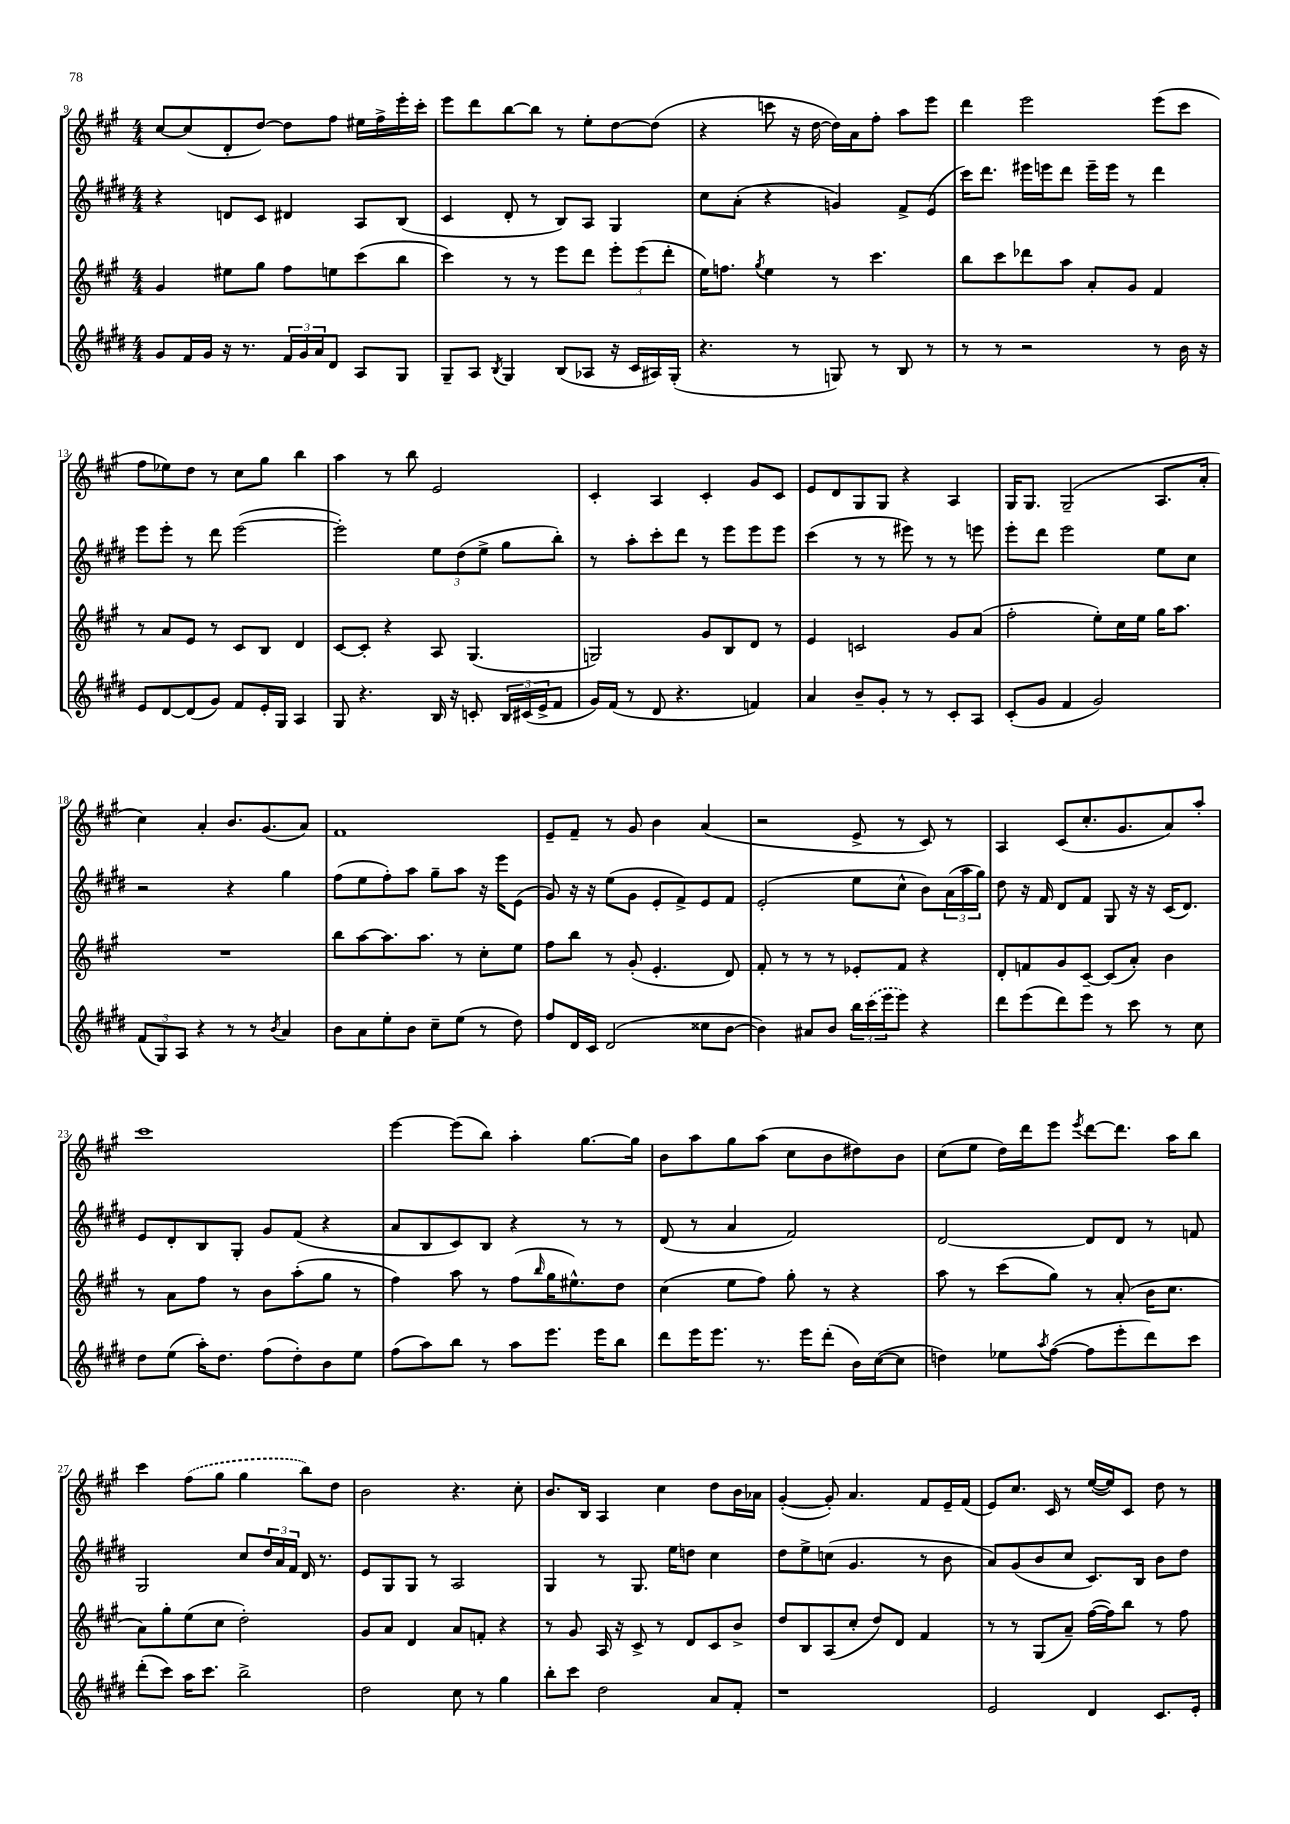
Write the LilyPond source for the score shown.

<<
\new StaffGroup <<
\new Staff = "s0" {
    \clef treble \key a \major \numericTimeSignature \time 4/4
    cis''8~ cis''8( d'8-. d''8~) d''8 fis''8 eis''16 fis''16-> e'''16-. cis'''16-. |
    e'''8 d'''8 b''8~ b''8 r8 e''8-. d''8~ d''8( |
    r4 c'''8 r16 d''16~ d''16) a'16 fis''8-. a''8 e'''8 |
    d'''4 e'''2 e'''8( cis'''8 |
    fis''8 ees''8) d''8 r8 cis''8 gis''8 b''4 |
    a''4 r8 b''8 e'2 |
    cis'4-. a4 cis'4-. gis'8 cis'8 |
    e'8 d'8 gis8 gis8 r4 a4 |
    gis16 gis8. gis2--( a8. a'16-. |
    cis''4) a'4-. b'8. gis'8.( a'8) |
    fis'1 |
    e'8-- fis'8-- r8 gis'8 b'4 a'4( |
    r2 e'8-> r8 cis'8) r8 |
    a4 cis'8( cis''8.-. gis'8. a'8) a''8-. |
    cis'''1 |
    e'''4~ e'''8( b''8) a''4-. gis''8.~ gis''16 |
    b'8 a''8 gis''8 a''8( cis''8 b'8 dis''8) b'8 |
    cis''8( e''8 d''16) d'''16 e'''8 \acciaccatura { e'''8 } d'''8~ d'''8. a''16 b''8 |
    cis'''4 \once \slurDashed fis''8( gis''8 gis''4 b''8) d''8 |
    b'2 r4. cis''8-. |
    b'8. b16 a4 cis''4 d''8 b'16 aes'16 |
    gis'4~-.( gis'8-.) a'4. fis'8 e'16-- fis'16( |
    e'8) cis''8. cis'16 r8 e''16~( e''16) cis'8 d''8 r8 \bar "|." |
}
\new Staff = "s1" {
    \clef treble \key e \major \numericTimeSignature \time 4/4
    r4 d'8 cis'8 dis'4 a8 b8( |
    cis'4 dis'8-. r8 b8) a8 gis4 |
    cis''8 a'8-.( r4 g'4) fis'8-> e'8( |
    cis'''16) dis'''8. eis'''16 e'''16 dis'''8 e'''16-- e'''16 r8 dis'''4 |
    e'''8 e'''8-. r8 dis'''8 e'''2~( |
    e'''2-.) \tuplet 3/2 { e''8 dis''8( e''8-> } gis''8 b''8-.) |
    r8 a''8-. cis'''8-. dis'''8 r8 e'''8 e'''8 e'''8 |
    cis'''4( r8 r8 eis'''8) r8 r8 e'''8 |
    e'''8-. dis'''8 e'''2 e''8 cis''8 |
    r2 r4 gis''4 |
    fis''8( e''8 fis''8-.) a''8 gis''8-- a''8 r16 e'''16 e'8( |
    gis'8) r16 r16 e''8( gis'8 e'8-. fis'8->) e'8 fis'8 |
    e'2-.( e''8 cis''8-^ b'8) \tuplet 3/2 { a'16( a''16 gis''16) } |
    dis''8 r16 fis'16 dis'8 fis'8 gis8 r16 r16 cis'16( dis'8.) |
    e'8 dis'8-. b8 gis8-. gis'8 fis'8( r4 |
    a'8 b8 cis'8) b8 r4 r8 r8 |
    dis'8( r8 a'4 fis'2) |
    dis'2~ dis'8 dis'8 r8 f'8 |
    gis2 cis''8 \tuplet 3/2 { dis''16 a'16 fis'16 } dis'16 r8. |
    e'8 gis8 gis8 r8 a2 |
    gis4 r8 gis8. e''16 d''8 cis''4 |
    dis''8 e''8-> c''8( gis'4. r8 b'8 |
    a'8) gis'8( b'8 cis''8 cis'8.) b16 b'8 dis''8 \bar "|." |
}
\new Staff = "s2" {
    \clef treble \key a \major \numericTimeSignature \time 4/4
    gis'4 eis''8 gis''8 fis''8 e''8 cis'''8( b''8 |
    cis'''4) r8 r8 e'''8 d'''8 \tuplet 3/2 { e'''8-. e'''8( d'''8-. } |
    e''16) f''8. \acciaccatura { gis''8 } e''4 r8 cis'''4. |
    b''8 cis'''8 des'''8 a''8 a'8-. gis'8 fis'4 |
    r8 a'8 e'8 r8 cis'8 b8 d'4 |
    cis'8~ cis'8-. r4 a8 gis4.( |
    g2) gis'8 b8 d'8 r8 |
    e'4 c'2 gis'8 a'8( |
    fis''2-. e''8-.) cis''16 e''16 gis''16 a''8. |
    R1 |
    b''8 a''8~ a''8. a''8. r8 cis''8-. e''8 |
    fis''8 b''8 r8 gis'8-.( e'4.-. d'8) |
    fis'8-. r8 r8 r8 ees'8-. fis'8 r4 |
    d'8-. f'8 gis'8 cis'8~-- cis'8( a'8-.) b'4 |
    r8 a'8 fis''8 r8 b'8 a''8-.( gis''8 r8 |
    fis''4) a''8 r8 fis''8( \grace { b''16 } gis''16 eis''8.-^) d''8 |
    cis''4( e''8 fis''8) gis''8-. r8 r4 |
    a''8 r8 cis'''8( gis''8) r8 a'8-.( b'16 cis''8. |
    a'8) gis''8-. e''8( cis''8 d''2-.) |
    gis'8 a'8 d'4 a'8 f'8-. r4 |
    r8 gis'8 a16 r16 cis'8-> r8 d'8 cis'8 b'8-> |
    d''8 b8 a8( cis''8-. d''8) d'8 fis'4 |
    r8 r8 gis8( a'8--) fis''16~( fis''16) b''8 r8 fis''8 \bar "|." |
}
\new Staff = "s3" {
    \clef treble \key e \major \numericTimeSignature \time 4/4
    gis'8 fis'16 gis'16 r16 r8. \tuplet 3/2 { fis'16 gis'16 a'16 } dis'8 a8 gis8 |
    gis8-- a8 \acciaccatura { b8 } gis4 b8( aes8 r16 cis'16 ais16) gis16-.( |
    r4. r8 g8) r8 b8 r8 |
    r8 r8 r2 r8 b'16 r16 |
    e'8 dis'8~ dis'8( gis'8) fis'8 e'16-. gis16 a4 |
    gis8 r4. b16 r16 c'8-. \tuplet 3/2 { b16 cis'16( e'16-> } fis'8 |
    gis'16) fis'16( r8 dis'8 r4. f'4) |
    a'4 b'8-- gis'8-. r8 r8 cis'8-. a8 |
    cis'8-.( gis'8 fis'4 gis'2) |
    \tuplet 3/2 { fis'8( gis8) a8 } r4 r8 r8 \acciaccatura { b'8 } a'4 |
    b'8 a'8 e''8-. b'8 cis''8-- e''8( r8 dis''8) |
    fis''8 dis'16 cis'16 dis'2( cisis''8 b'8~ |
    b'4) ais'8 b'8 \tuplet 3/2 { b''16 \once \slurDashed cis'''16( e'''16 } e'''8) r4 |
    dis'''8 e'''8( dis'''8) e'''8 r8 cis'''8 r8 cis''8 |
    dis''8 e''8( a''16-.) dis''8. fis''8( dis''8-.) b'8 e''8 |
    fis''8( a''8) b''8 r8 a''8 e'''8. e'''16 b''8 |
    dis'''8 e'''16 e'''8. r8. e'''16 dis'''8-.( b'16) cis''16~( cis''8 |
    d''4) ees''8 \acciaccatura { a''8 } fis''8~( fis''8 e'''8-. dis'''8) cis'''8 |
    dis'''8-.( cis'''8) a''16 cis'''8. b''2-> |
    dis''2 cis''8 r8 gis''4 |
    b''8-. cis'''8 dis''2 a'8 fis'8-. |
    r1 |
    e'2 dis'4 cis'8. e'16-. \bar "|." |
}
>>
>>
\layout { \context { \Score currentBarNumber = #9 } }
